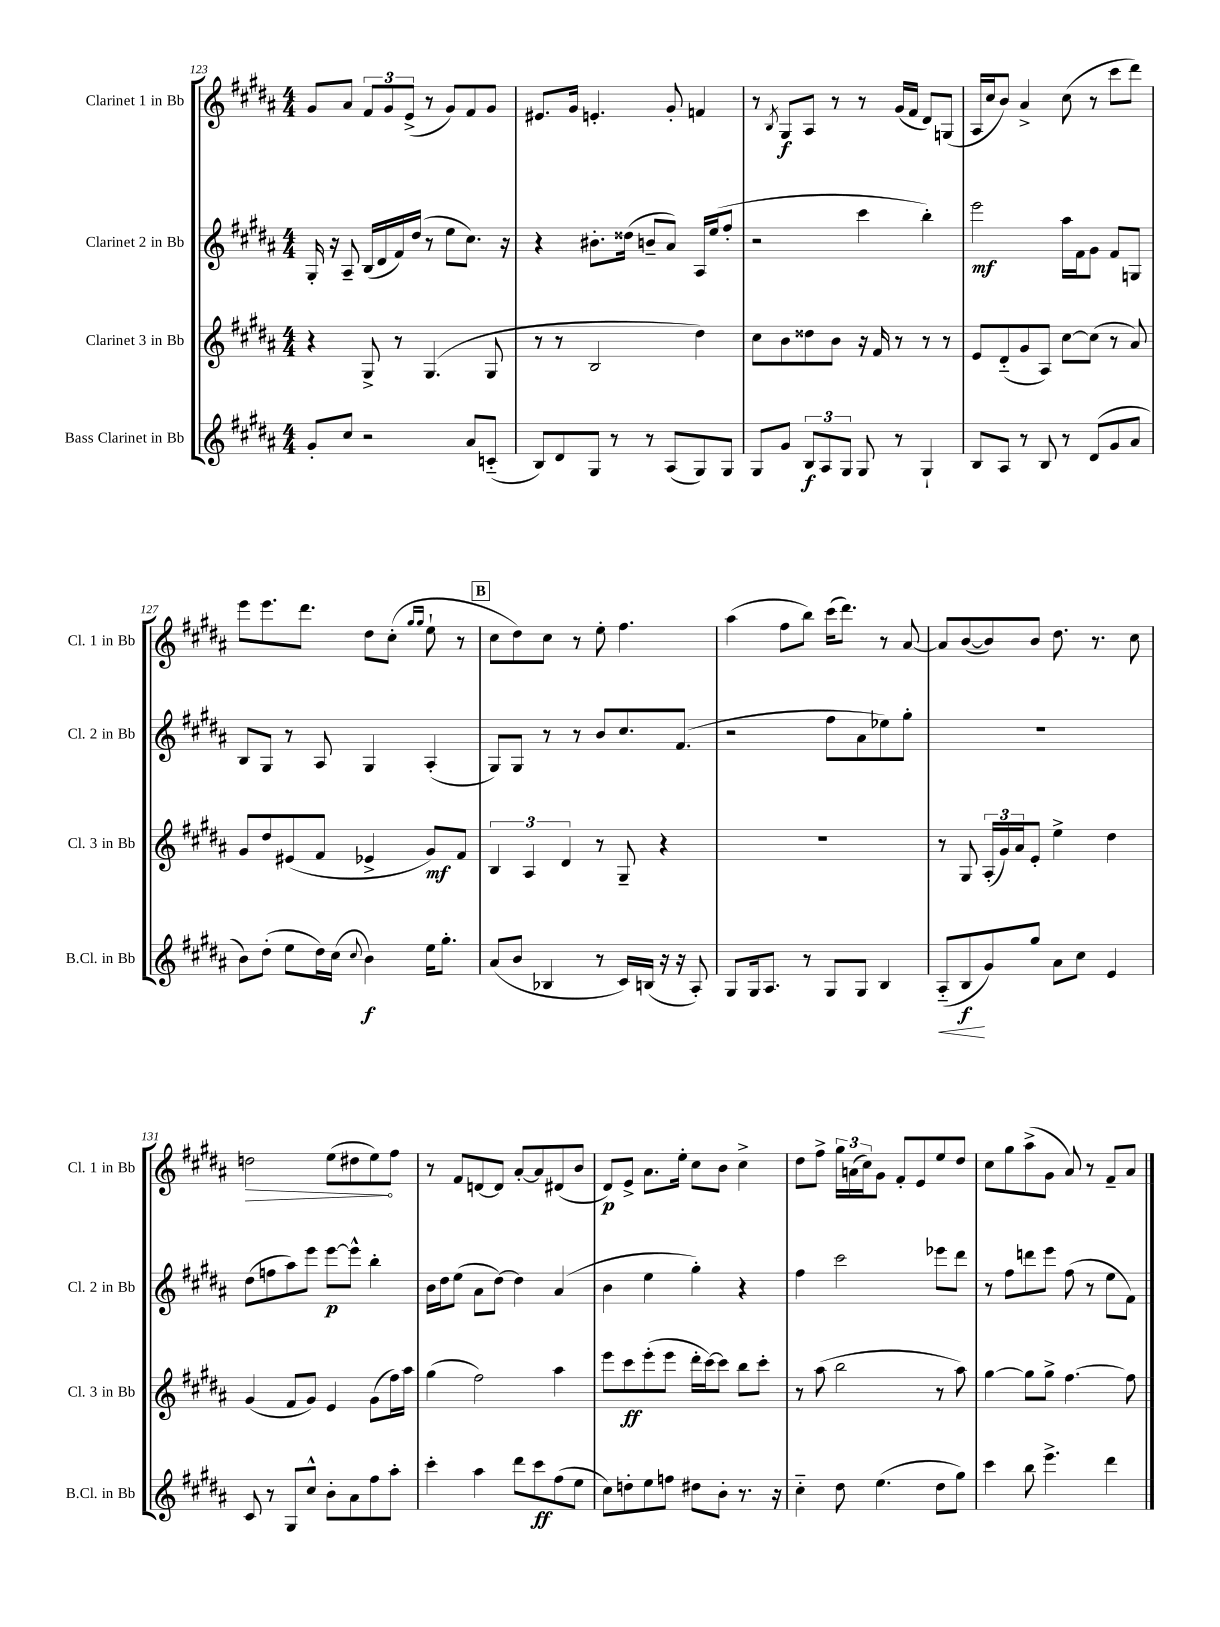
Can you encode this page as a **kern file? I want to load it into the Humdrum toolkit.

**kern	**kern	**kern	**kern
*staff4	*staff3	*staff2	*staff1
*clefG2	*clefG2	*clefG2	*clefG2
*k[f#c#g#d#a#]	*k[f#c#g#d#a#]	*k[f#c#g#d#a#]	*k[f#c#g#d#a#]
*M4/4	*M4/4	*M4/4	*M4/4
8g#'/L	4r	16G#'/	8g#/L
.	.	16r	.
8cc#/J	.	8A#~/	8a#/J
2r	8G#^/	(16B/LL	12f#/L
.	.	16d#/	.
.	.	.	12g#/
.	8r	16f#/)	.
.	.	.	(12e^/J
.	.	(16dd#/JJ	.
.	(4.G#/	8r	8r
.	.	8ee\L	8g#/L)
8a#/L	.	8.cc#\J)	8f#/
(8c'~/J	8G#/	.	8g#/J
.	.	16r	.
=	=	=	=
8B/L)	8r	4r	8.e#/L
8d#/	8r	.	.
.	.	.	16g#/Jk
8G#/J	2B/	8.b#'\L	4.e'/
8r	.	.	.
.	.	(16dd##\Jk	.
8r	.	8b~/L	.
(8A#/L	.	8a#/J)	8g#'/
8G#/)	4dd#\)	16A#/LL	4f/
.	.	(16ee/J	.
8G#/J	.	8ff#'/J	.
=	=	=	=
8G#/L	8cc#\L	2r	8r
.	.	.	8qB/
8g#/J	8b\	.	8G#/L
12B/L	8dd##\	.	8A#/J
12A#/	.	.	.
.	8b\J	.	8r
12G#/J	.	.	.
8G#/	16r	4ccc#\	8r
.	16f#/	.	.
8r	8r	.	(16g#/LL
.	.	.	16f#/JJ
4G#`/	8r	4bb'\)	8d#/L)
.	8r	.	(8G/J
=	=	=	=
8B/L	8e/L	2eee\	16A#/LL
.	.	.	16cc#/J
8A#/J	(8d#'~/	.	8b/J)
8r	8g#/	.	4a#^/
8B/	8A#/J)	.	.
8r	[8cc#\L	16aa#\LL	(8cc#\
.	.	16f#\J	.
(8d#/L	(8cc#\]J	8g#\J	8r
8g#/	8r	8f#/L	8ccc#\L
8a#/J	8a#/)	8G/J	8ddd#\J)
=	=	=	=
8b\L)	8g#/L	8B/L	8eee\L
(8dd#'\J	8dd#/	8G#/J	8.eee\
8ee\L	(8e#/	8r	.
.	.	.	8.ddd#\J
16dd#\L)	8f#/J	8A#/	.
(16cc#\JJ	.	.	.
8qqcc#/	.	.	.
4b\)	4e-^/	4G#/	8dd#\L
.	.	.	(8cc#'\J
.	.	.	16qqgg#/LL
.	.	.	16qqgg#/JJ
16ee\LK	8g#/L)	(4A#'/	8ee`\
8.gg#'\J	.	.	.
.	8f#/J	.	8r
=	=	=	=
(8a#/L	6B/	8G#/L)	8cc#\L
8b/J	.	8G#/J	8dd#\)
.	6A#/	.	.
4B-/	.	8r	8cc#\J
.	6d#/	.	.
.	.	8r	8r
8r	8r	8b/L	8ee'\
16c#/LL)	8G#~/	8.cc#/	4.ff#\
(16B/JJ	.	.	.
16r	4r	.	.
16r	.	(8.f#/J	.
8A#'/)	.	.	.
=	=	=	=
8G#/L	1r	2r	(4aa#\
16G#/k	.	.	.
8.A#/J	.	.	.
.	.	.	8ff#\L
8r	.	.	8bb\J)
8G#/L	.	8ff#\L	(16ccc#\LK
.	.	.	8.ddd#\J)
8G#/J	.	8a#\	.
4B/	.	8ee-\)	8r
.	.	8gg#'\J	[8a#/
=	=	=	=
(8A#'~/L	8r	1r	8a#/]L
8B/	8G#/	.	([8b/
8g#/)	(24A#'/LL	.	8b/])
.	24g#/)	.	.
.	24a#/J	.	.
8gg#/J	8e'/J	.	8b/J
8a#\L	4ee^\	.	8.dd#\
8cc#\J	.	.	.
.	.	.	8.r
4e/	4dd#\	.	.
.	.	.	8cc#\
=	=	=	=
8c#/	(4g#/	(8dd#\L	2dd\
8r	.	8ff\	.
8G#/L	8f#/L	8aa#\)	.
8cc#^^/J	8g#/J)	8eee\J	.
8b'\L	4e/	[8eee\L	(8ee\L
8a#\	.	8eee^^\]J	8dd#\
8ff#\	(8g#\L	4bb'\	8ee\)
8aa#'\J	16ff#\L)	.	8ff#\J
.	16aa#\JJ	.	.
=	=	=	=
4ccc#'\	(4gg#\	16b\LL	8r
.	.	16dd#\J	.
.	.	(8ee\J	8f#/L
4aa#\	2ff#\)	8a#\L	[8d/
.	.	[8dd#\J)	8d/]J
8ddd#\L	.	4dd#\]	[8a#'/L
8ccc#\	.	.	8a#/]
(8ff#\	4aa#\	(4a#/	(8d#/
8ee\J	.	.	8b/J
=	=	=	=
8cc#\L)	8eee\L	4b\	8d#/L)
8dd'\	8ccc#\	.	8e^/J
8ee\	(8eee'\	4ee\	8.a#\L
8ff\J	8eee\J	.	.
.	.	.	16ee'\Jk
8dd#\L	16ddd#'\LL	4gg#'\)	8cc#\L
.	[16ccc#\J)	.	.
8b'\J	8ccc#\]J	.	8b\J
8.r	8bb\L	4r	4cc#^\
.	8ccc#'\J	.	.
16r	.	.	.
=	=	=	=
4cc#'~\	8r	4ff#\	8dd#\L
.	(8aa#\	.	8ff#^\J
8dd#\	2bb\	2ccc#\	24gg#\LL
.	.	.	(24a\
.	.	.	24cc#\J)
(4.ee\	.	.	8g#\J
.	.	.	8f#'/L
.	.	.	8e/
8dd#\L	8r	8eee-\L	8ee/
8gg#\J)	8aa#\)	8ddd#\J	8dd#/J
=	=	=	=
4ccc#\	[4gg#\	8r	8cc#\L
.	.	8ff#\L	8gg#\
8bb\	8gg#\]L	8ddd\	(8aa#^\
4.eee^\	8gg#^\J	8eee\J	8g#\J
.	[4.ff#\	(8ff#\	8a#/)
.	.	8r	8r
4ddd#\	.	8ee\L	8f#~/L
.	8ff#\]	8f#\J)	8a#/J
==	==	==	==
*-	*-	*-	*-
